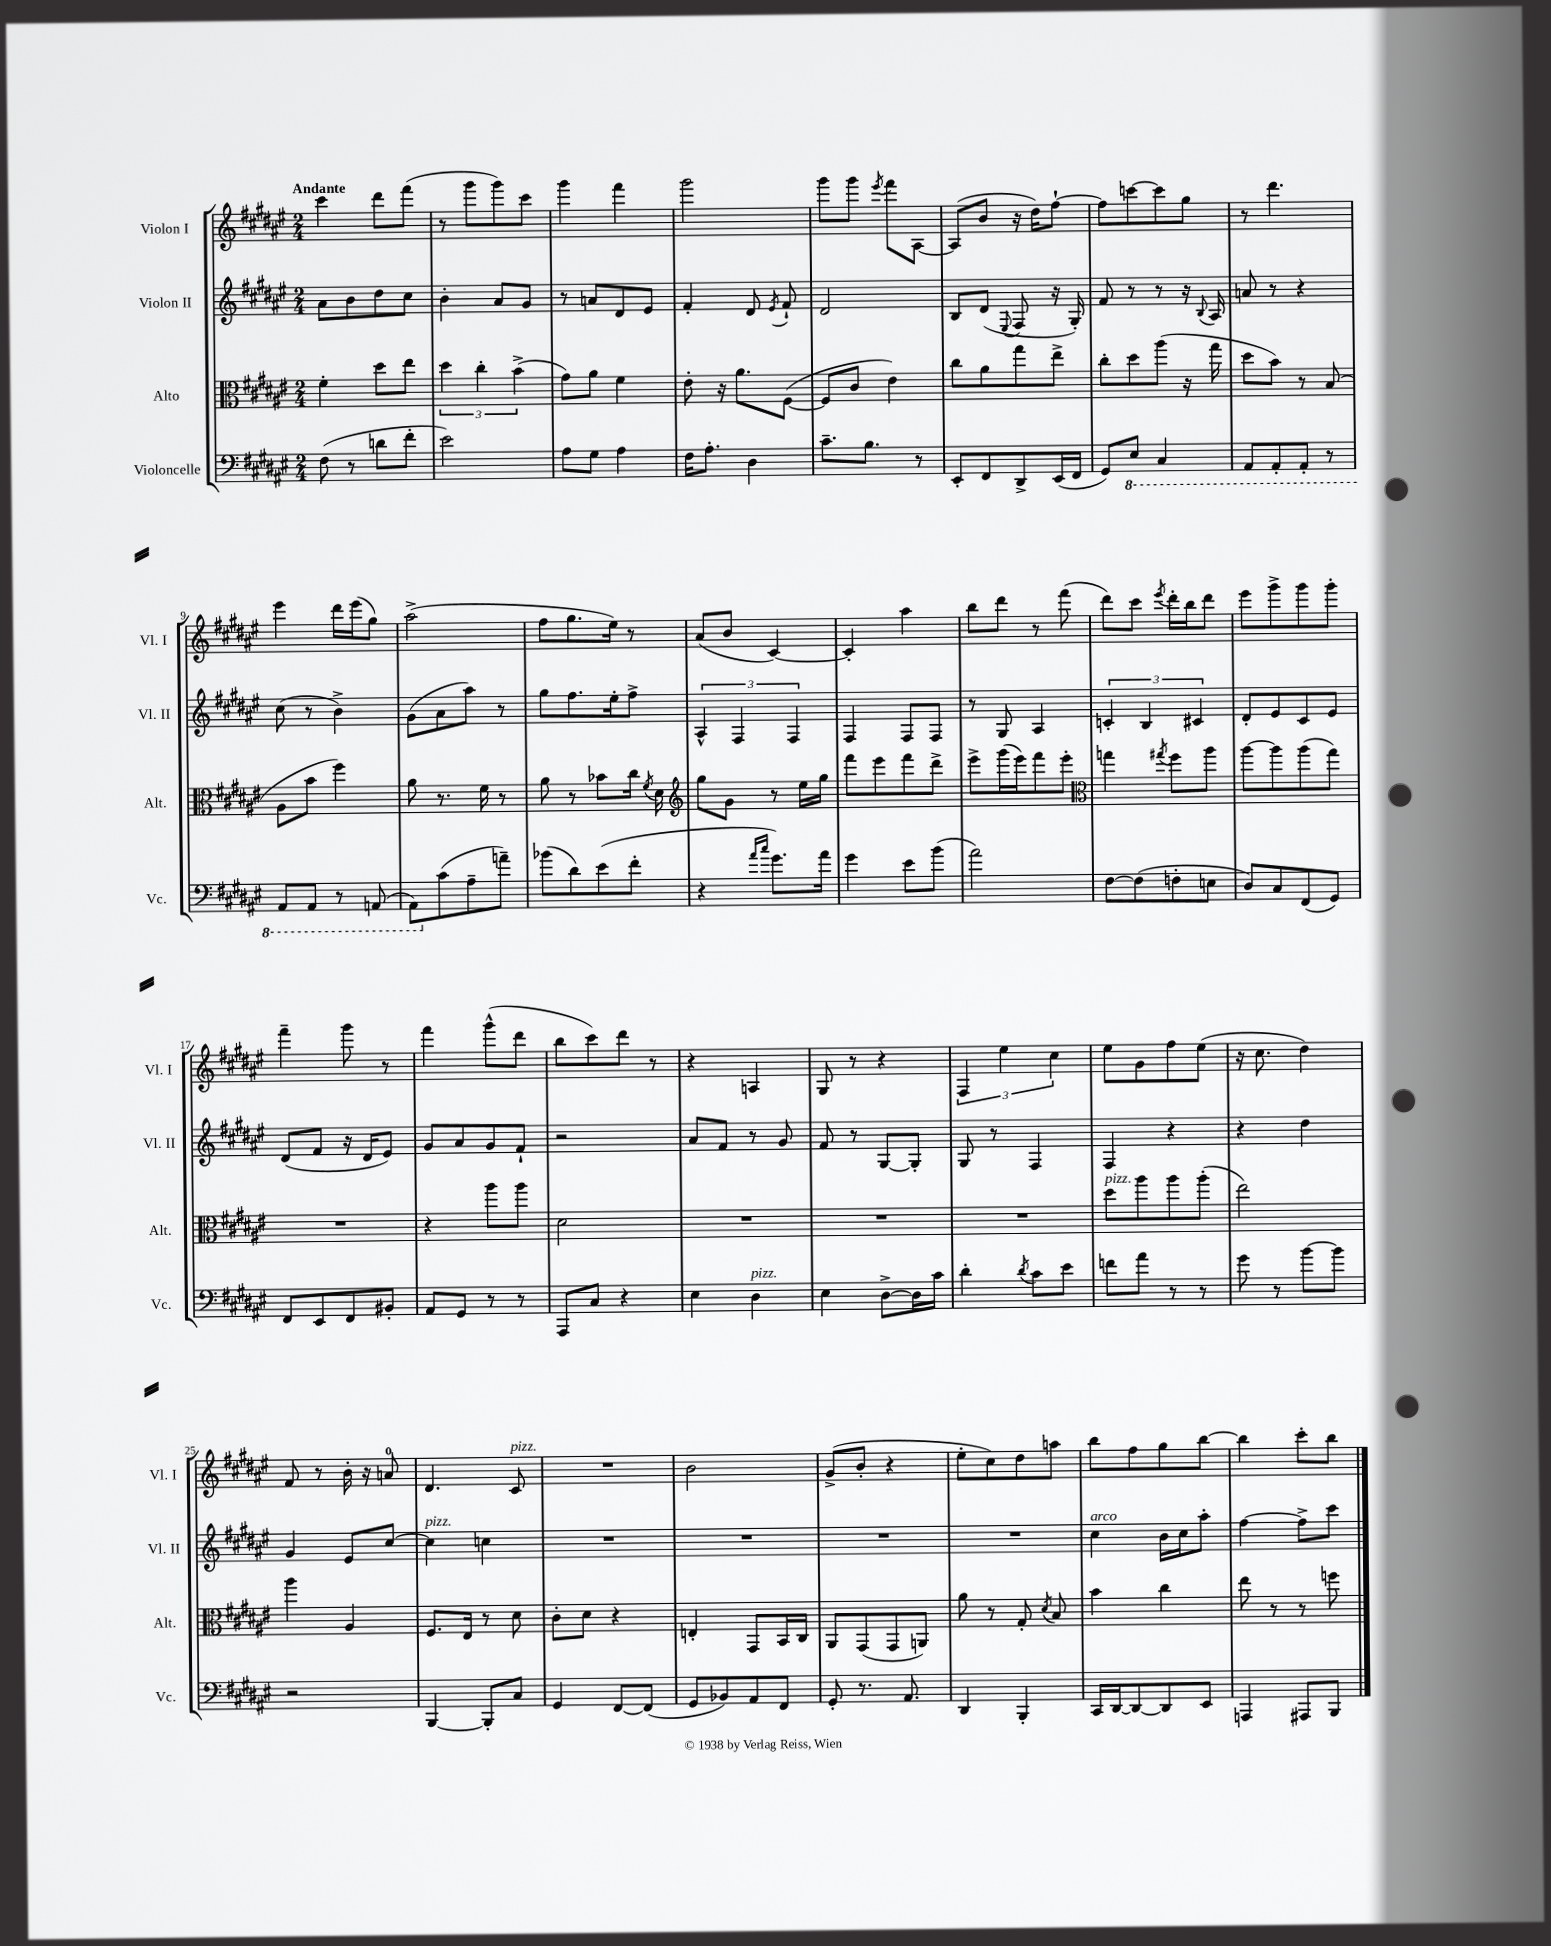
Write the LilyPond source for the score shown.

<<
\new StaffGroup <<
\new Staff = "s0" \with { instrumentName = "Violon I" shortInstrumentName = "Vl. I" } {
    \clef treble \key fis \major \numericTimeSignature \time 2/4 \tempo "Andante"
    \autoBeamOff cis'''4 dis'''8[ fis'''8]( |
    r8 gis'''8[ gis'''8) cis'''8] |
    gis'''4 fis'''4 |
    gis'''2 |
    gis'''8[ gis'''8] \acciaccatura { eis'''8 } fis'''8[ ais8]~ |
    ais8[( b'8] r16 dis''16[) fis''8]~-! |
    fis''8[ c'''8~ c'''8 gis''8] |
    r8 dis'''4. |
    eis'''4 dis'''16[ eis'''16( gis''8]) |
    ais''2->( |
    fis''8[ gis''8. eis''16]) r8 |
    ais'8[( b'8] cis'4~) |
    cis'4-. ais''4 |
    b''8[ dis'''8] r8 fis'''8( |
    dis'''8[) cis'''8] \acciaccatura { eis'''8 } dis'''16[-. b''16 dis'''8] |
    eis'''8[ gis'''8-> gis'''8 gis'''8]-. |
    fis'''4-- gis'''8 r8 |
    fis'''4 gis'''8[-^( dis'''8] |
    b''8[ cis'''8) dis'''8] r8 |
    r4 a4 |
    gis8 r8 r4 |
    \tuplet 3/2 { fis4 eis''4 cis''4 } |
    eis''8[ gis'8 fis''8 eis''8]( |
    r16 cis''8. dis''4) |
    fis'8 r8 b'16-. r16 a'8-0 |
    dis'4. cis'8^\markup { \italic "pizz." } |
    R2 |
    b'2 |
    gis'8[->( b'8]-. r4 |
    eis''8[-. cis''8) dis''8 a''8] |
    b''8[ fis''8 gis''8 b''8]~ |
    b''4 cis'''8[-. b''8] \bar "|." |
}
\new Staff = "s1" \with { instrumentName = "Violon II" shortInstrumentName = "Vl. II" } {
    \clef treble \key fis \major \numericTimeSignature \time 2/4
    \autoBeamOff ais'8[ b'8 dis''8 cis''8] |
    b'4-. ais'8[ gis'8] |
    r8 a'8[ dis'8 eis'8] |
    fis'4-. dis'8 \acciaccatura { eis'8 } fis'8-! |
    dis'2 |
    b8[ dis'8]( \appoggiatura { eis8 } fis8 r16 gis16-.) |
    fis'8 r8 r8 r16 \appoggiatura { b8 } ais16 |
    a'8 r8 r4 |
    cis''8( r8 b'4->) |
    gis'8[( ais'8 ais''8]) r8 |
    gis''8[ fis''8. eis''16-. fis''8]-> |
    \tuplet 3/2 { ais4-^ fis4 fis4 } |
    fis4 fis8[ fis8] |
    r8 gis8 ais4 |
    \tuplet 3/2 { c'4-. b4 cis'4 } |
    dis'8[-. eis'8 cis'8 eis'8] |
    dis'8[( fis'8] r16 dis'16[ eis'8]) |
    gis'8[ ais'8 gis'8 fis'8]-! |
    r2 |
    ais'8[ fis'8] r8 gis'8 |
    fis'8 r8 gis8[~ gis8]-. |
    gis8 r8 fis4 |
    fis4 r4 |
    r4 dis''4 |
    gis'4 eis'8[ cis''8]~ |
    cis''4^\markup { \italic "pizz." } c''4 |
    R2 |
    R2 |
    R2 |
    R2 |
    cis''4^\markup { \italic "arco" } b'16[ cis''16 ais''8]-. |
    fis''4~ fis''8[-> cis'''8] \bar "|." |
}
\new Staff = "s2" \with { instrumentName = "Alto" shortInstrumentName = "Alt." } {
    \clef alto \key fis \major \numericTimeSignature \time 2/4
    \autoBeamOff fis'4-. dis''8[ eis''8] |
    \tuplet 3/2 { dis''4 cis''4-. b'4->( } |
    gis'8[) ais'8] fis'4 |
    eis'8-. r16 ais'8.[ fis8]~( |
    fis8[ cis'8] eis'4) |
    cis''8[ ais'8 gis''8 eis''8]-> |
    cis''8[-. dis''8 ais''8]( r16 gis''16 |
    dis''8[ b'8]) r8 b8( |
    ais8[ b'8] fis''4) |
    ais'8 r8. fis'16 r8 |
    ais'8 r8 bes'8[ cis''16] \acciaccatura { fis'8 } dis'16 |
    \clef treble gis''8[ gis'8] r8 eis''16[ gis''16] |
    fis'''8[ eis'''8 fis'''8 dis'''8]-> |
    eis'''8[-> gis'''16( eis'''16) fis'''8 eis'''8]-. |
    \clef alto g''4 \acciaccatura { gis''8 } fis''8[ ais''8] |
    ais''8[~ ais''8 ais''8( gis''8]) |
    R2 |
    r4 ais''8[ ais''8] |
    dis'2 |
    R2 |
    R2 |
    R2 |
    dis''8[^\markup { \italic "pizz." } ais''8 ais''8 ais''8]-.( |
    eis''2) |
    ais''4 ais4 |
    fis8.[ eis16] r8 dis'8 |
    cis'8[-. dis'8] r4 |
    e4-. gis,8[ b,16 cis16] |
    ais,8[ gis,8( gis,8 a,8]) |
    ais'8 r8 gis8-. \acciaccatura { dis'8 } b8 |
    b'4 cis''4 |
    eis''8 r8 r8 f''8 \bar "|." |
}
\new Staff = "s3" \with { instrumentName = "Violoncelle" shortInstrumentName = "Vc." } {
    \clef bass \key fis \major \numericTimeSignature \time 2/4
    \autoBeamOff fis8( r8 d'8[ fis'8]-. |
    eis'2) |
    ais8[ gis8] ais4 |
    fis16[ ais8.]-. dis4 |
    cis'8.[-- b8.] r8 |
    eis,8[-. fis,8 dis,8-> eis,16( fis,16] |
    gis,8[) \ottava #-1 eis,8] cis,4 |
    ais,,8[ ais,,8-. ais,,8]-. r8 |
    ais,,8[ ais,,8] r8 a,,8( |
    ais,,8[) \ottava #0 cis'8( ais8-- a'8]--) |
    bes'8[( dis'8) eis'8( fis'8]-. |
    r4 \grace { ais'16[ cis''16] } gis'8.[) ais'16] |
    gis'4 eis'8[ b'8]( |
    ais'2) |
    fis8[~ fis8( f8-. e8] |
    dis8[) cis8 fis,8( gis,8]) |
    fis,8[ eis,8 fis,8 bis,8]-. |
    ais,8[ gis,8] r8 r8 |
    ais,,8[ cis8] r4 |
    eis4 dis4^\markup { \italic "pizz." } |
    eis4 dis8[~-> dis16 cis'16] |
    dis'4-. \acciaccatura { dis'8 } cis'8[ eis'8] |
    f'8[ ais'8] r8 r8 |
    gis'8 r8 b'8[~ b'8] |
    r2 |
    b,,4~ b,,8[-. cis8] |
    gis,4 fis,8[~ fis,8]( |
    gis,8[ bes,8) ais,8 fis,8] |
    gis,8-. r8. ais,8. |
    dis,4 b,,4-. |
    cis,16[ dis,16~ dis,8~ dis,8 eis,8] |
    a,,4 ais,,8[ b,,8] \bar "|." |
}
>>
>>
